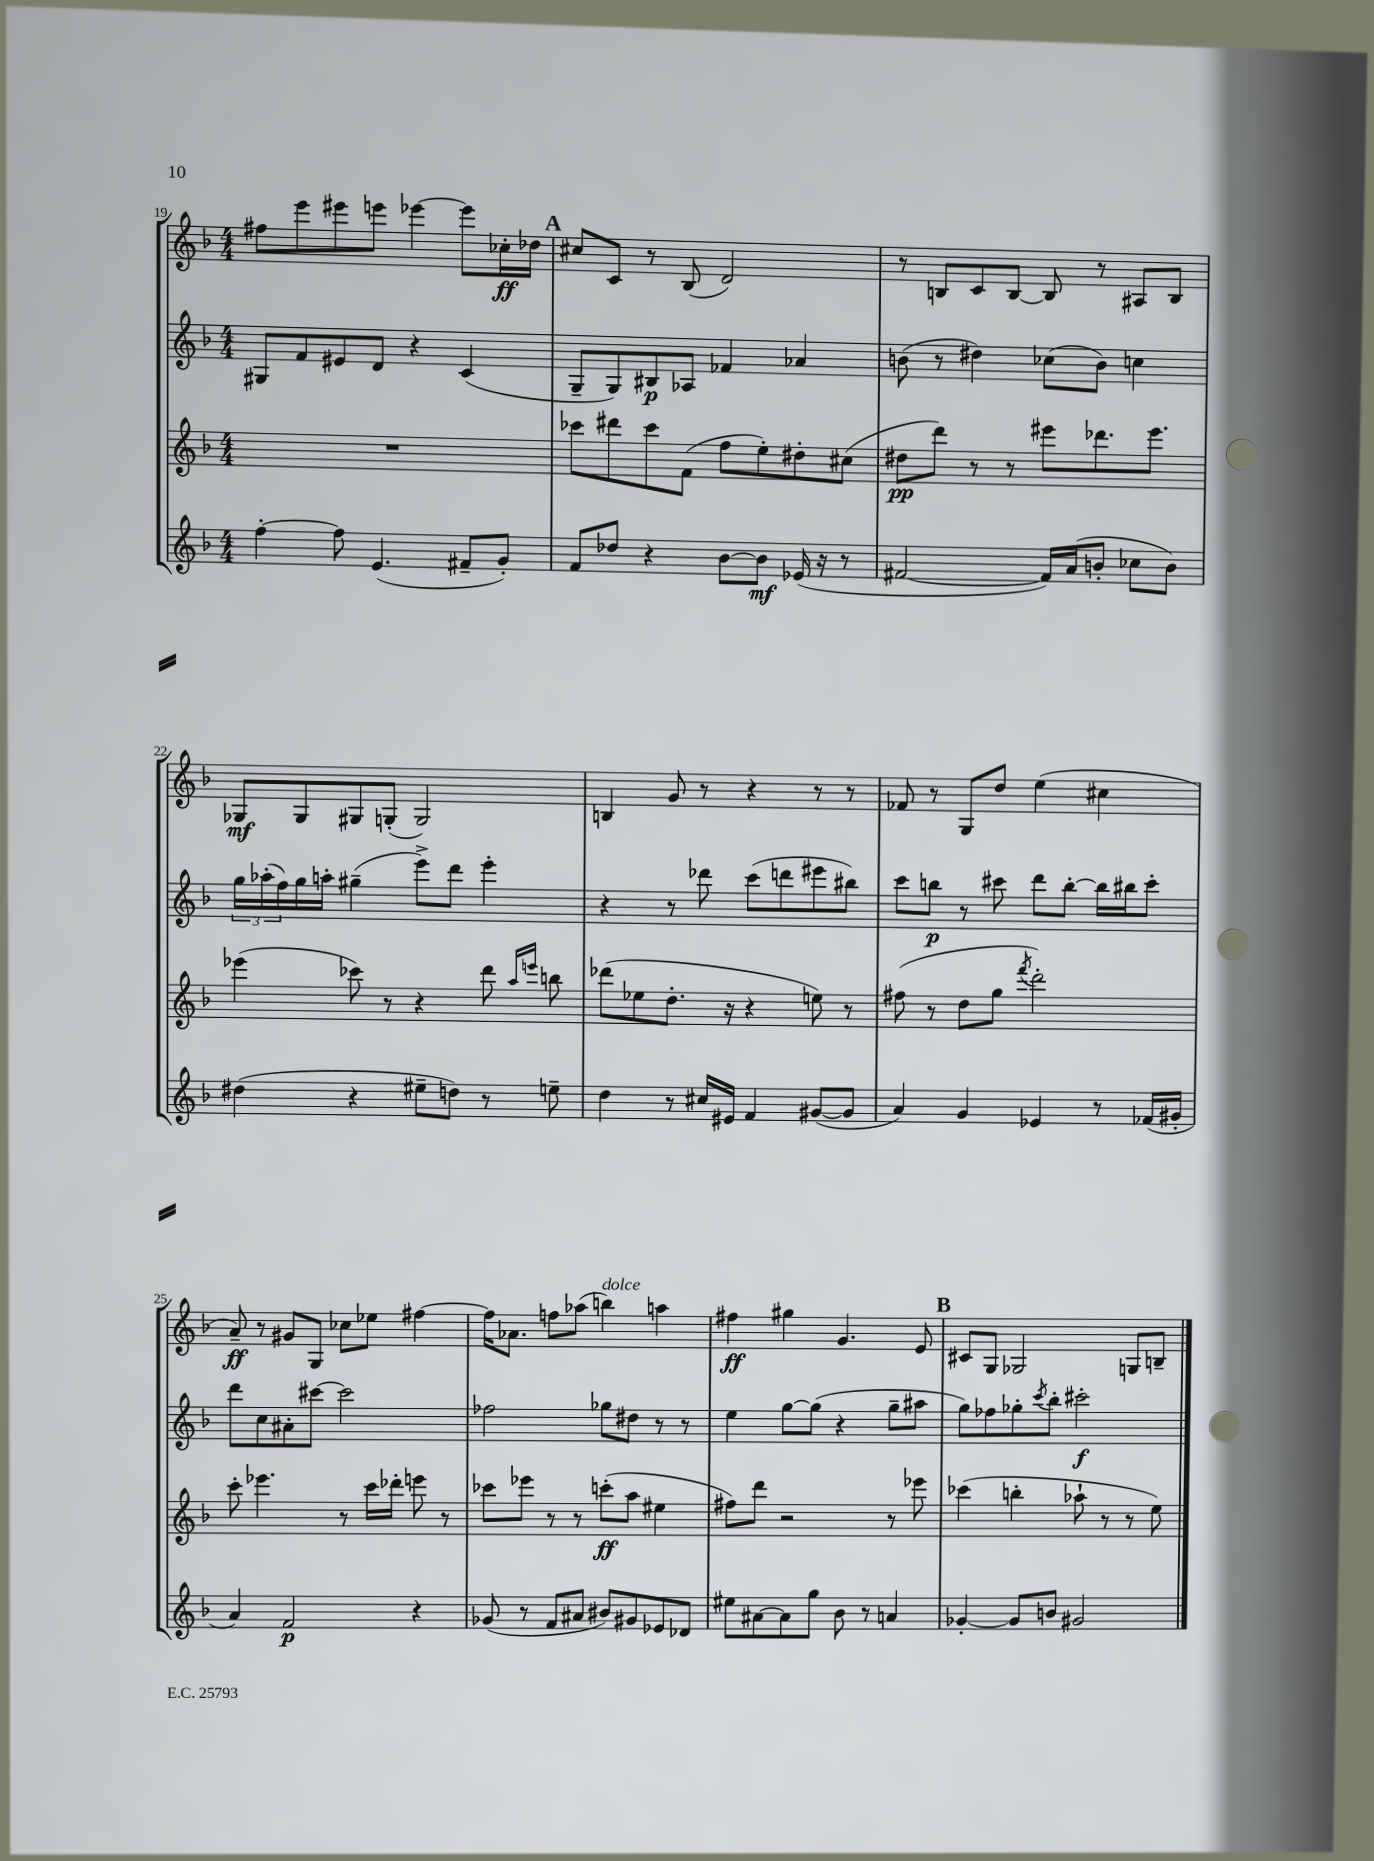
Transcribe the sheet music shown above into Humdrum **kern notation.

**kern	**dynam	**kern	**dynam	**kern	**dynam	**kern	**dynam
*part4	*part4	*part3	*part3	*part2	*part2	*part1	*part1
*staff4	*staff4	*staff3	*staff3	*staff2	*staff2	*staff1	*staff1
*clefG2	*	*clefG2	*	*clefG2	*	*clefG2	*
*k[b-]	*	*k[b-]	*	*k[b-]	*	*k[b-]	*
*M4/4	*	*M4/4	*	*M4/4	*	*M4/4	*
=19	=19	=19	=19	=19	=19	=19	=19
[4ff'\	.	1r	.	8G#X/L	.	8ff#X\L	.
.	.	.	.	8f/	.	8eee\	.
8ff\]	.	.	.	8e#X/	.	8eee#X\	.
(4.e/	.	.	.	8d/J	.	8eeen\J	.
.	.	.	.	4r	.	[4eee-X\	.
8f#X~/L	.	.	.	(4c/	.	8eee-\L]	.
8g'/J)	.	.	.	.	.	16cc-X'\L	ff
.	.	.	.	.	.	16dd-X\JJ	.
!!LO:REH:place=s1:t=A
=20	=20	=20	=20	=20	=20	=20	=20
8f/L	.	8ccc-X\L	.	8G~/L	.	8cc#X/L	.
8dd-X/J	.	8ddd#X\	.	8G/)	.	8c/J	.
4r	.	8ccc-\	.	8B#X/	p	8r	.
.	.	(8f\J	.	8A-X/J	.	(8B-/	.
[8b-\L	.	8ff\L	.	4f-X/	.	2d/)	.
8b-\J]	mf	8ee'\)	.	.	.	.	.
(16e-X/	.	8dd#X'\	.	4a-X/	.	.	.
16r	.	.	.	.	.	.	.
8r	.	(8cc#X\J	.	.	.	.	.
=21	=21	=21	=21	=21	=21	=21	=21
[2f#X/	.	8dd#X\L	pp	(8bn\	.	8r	.
.	.	8ddd\J)	.	8r	.	8Bn/L	.
.	.	8r	.	4dd#X\)	.	8c/	.
.	.	8r	.	.	.	[8B/J	.
16f#/LL])	.	8eee#X\L	.	(8cc-X\L	.	8B/]	.
(16a/J	.	.	.	.	.	.	.
8bn'/J	.	8.ddd-X\	.	8b\J)	.	8r	.
8cc-X\L	.	.	.	4ccn\	.	8A#X/L	.
.	.	8.eee#\J	.	.	.	.	.
8b\J)	.	.	.	.	.	8B/J	.
!!LO:LB:g=z
=22	=22	=22	=22	=22	=22	=22	=22
(4dd#X\	.	(4eee-X\	.	24gg\LL	.	8G-X/L	mf
.	.	.	.	(24aa-X'\	.	.	.
.	.	.	.	24ff\)	.	.	.
.	.	.	.	16gg\	.	8G-/	.
.	.	.	.	16aan'\JJ	.	.	.
4r	.	8ccc-X\)	.	(4gg#X~\	.	8G#X/	.
.	.	8r	.	.	.	(8Gn'/J	.
8ee#X~\L	.	4r	.	8eee^\L)	.	2G/)	.
8ddn\J)	.	.	.	8ddd\J	.	.	.
8r	.	8ddd\	.	4eee'\	.	.	.
.	.	16qqaa/LL	.	.	.	.	.
.	.	16qqeeen/JJ	.	.	.	.	.
8een~\	.	8bbn\	.	.	.	.	.
=23	=23	=23	=23	=23	=23	=23	=23
4dd\	.	(8ddd-X\L	.	4r	.	4Bn/	.
.	.	8ee-X\	.	.	.	.	.
8r	.	8.dd'\J	.	8r	.	8g/	.
16cc#X/LL	.	.	.	8ddd-X\	.	8r	.
16e#X/JJ	.	16r	.	.	.	.	.
4f/	.	4r	.	(8ccc\L	.	4r	.
.	.	.	.	8dddn\	.	.	.
([8g#X/L	.	8een\)	.	8eee#X\	.	8r	.
8g#/J]	.	8r	.	8bb#X\J)	.	8r	.
=24	=24	=24	=24	=24	=24	=24	=24
4a/)	.	(8ff#X\	.	8ccc\L	.	8f-X/	.
.	.	8r	.	8bbn\J	p	8r	.
4g/	.	8dd\L	.	8r	.	8G/L	.
.	.	8gg\J	.	8ccc#X\	.	8dd/J	.
.	.	8qfff/	.	.	.	.	.
4e-X/	.	2ddd'\)	.	8ddd\L	.	(4ee\	.
.	.	.	.	[8bb'\J	.	.	.
8r	.	.	.	16bb\LL]	.	4cc#X\	.
.	.	.	.	16bb#X\J	.	.	.
(16f-X/LL	.	.	.	8ccc#'\J	.	.	.
16g#X'/JJ	.	.	.	.	.	.	.
!!LO:LB:g=z
=25	=25	=25	=25	=25	=25	=25	=25
4a/)	.	8ccc'\	.	8ddd\L	.	8a~/)	ff
.	.	4.eee-X\	.	8cc\	.	8r	.
2f/	p	.	.	8a#X'\	.	8g#X/L	.
.	.	.	.	[8ccc#X\J	.	8G/J	.
.	.	8r	.	2ccc#\]	.	8cc-X\L	.
.	.	16ccc\LL	.	.	.	8ee-X\J	.
.	.	16ddd-X'\JJ	.	.	.	.	.
4r	.	8eeen\	.	.	.	[4ff#X\	.
.	.	8r	.	.	.	.	.
=26	=26	=26	=26	=26	=26	=26	=26
(8g-X/	.	8ccc-X\L	.	2ff-X\	.	16ff#\KL]	.
.	.	.	.	.	.	8.a-X\J	.
8r	.	8eee-X\J	.	.	.	.	.
8f/L	.	8r	.	.	.	8ffn\L	.
8a#X/J	.	8r	.	.	.	(8aa-X\J	.
!	!	!	!	!	!	!LO:TX:a:i:t=dolce	!
8b#X/L)	.	(8cccn'\L	ff	8gg-X\L	.	4bbn\)	.
8g#X/	.	8aa\J	.	8dd#X\J	.	.	.
8e-X/	.	4ee#X\	.	8r	.	4aan\	.
8d-X/J	.	.	.	8r	.	.	.
=27	=27	=27	=27	=27	=27	=27	=27
8ee#X\L	.	8ff#X\L)	.	4ee\	.	4ff#X\	ff
[8a#X\	.	8ddd\J	.	.	.	.	.
8a#\]	.	2r	.	[8gg\L	.	4gg#X\	.
8gg\J	.	.	.	(8gg\J]	.	.	.
8b-\	.	.	.	4r	.	4.g/	.
8r	.	.	.	.	.	.	.
4an/	.	8r	.	8gg~\L	.	.	.
.	.	8eee-X\	.	8aa#X\J	.	8e/	.
!!LO:REH:place=s1:t=B
=28	=28	=28	=28	=28	=28	=28	=28
[4g-X'/	.	(4ccc-X\	.	8gg\L)	.	8c#X/L	.
.	.	.	.	8ff-X\	.	8G/J	.
8g-/L]	.	4bbn'\	.	8gg-X'\	.	2G-X/	.
.	.	.	.	8qccc/	.	.	.
8bn/J	.	.	.	8bb-'\J	.	.	.
2g#X/	.	8aa-X`\	.	2ccc#X'\	f	.	.
.	.	8r	.	.	.	.	.
.	.	8r	.	.	.	8Gn/L	.
.	.	8ee\)	.	.	.	8Bn~/J	.
==	==	==	==	==	==	==	==
*-	*-	*-	*-	*-	*-	*-	*-
